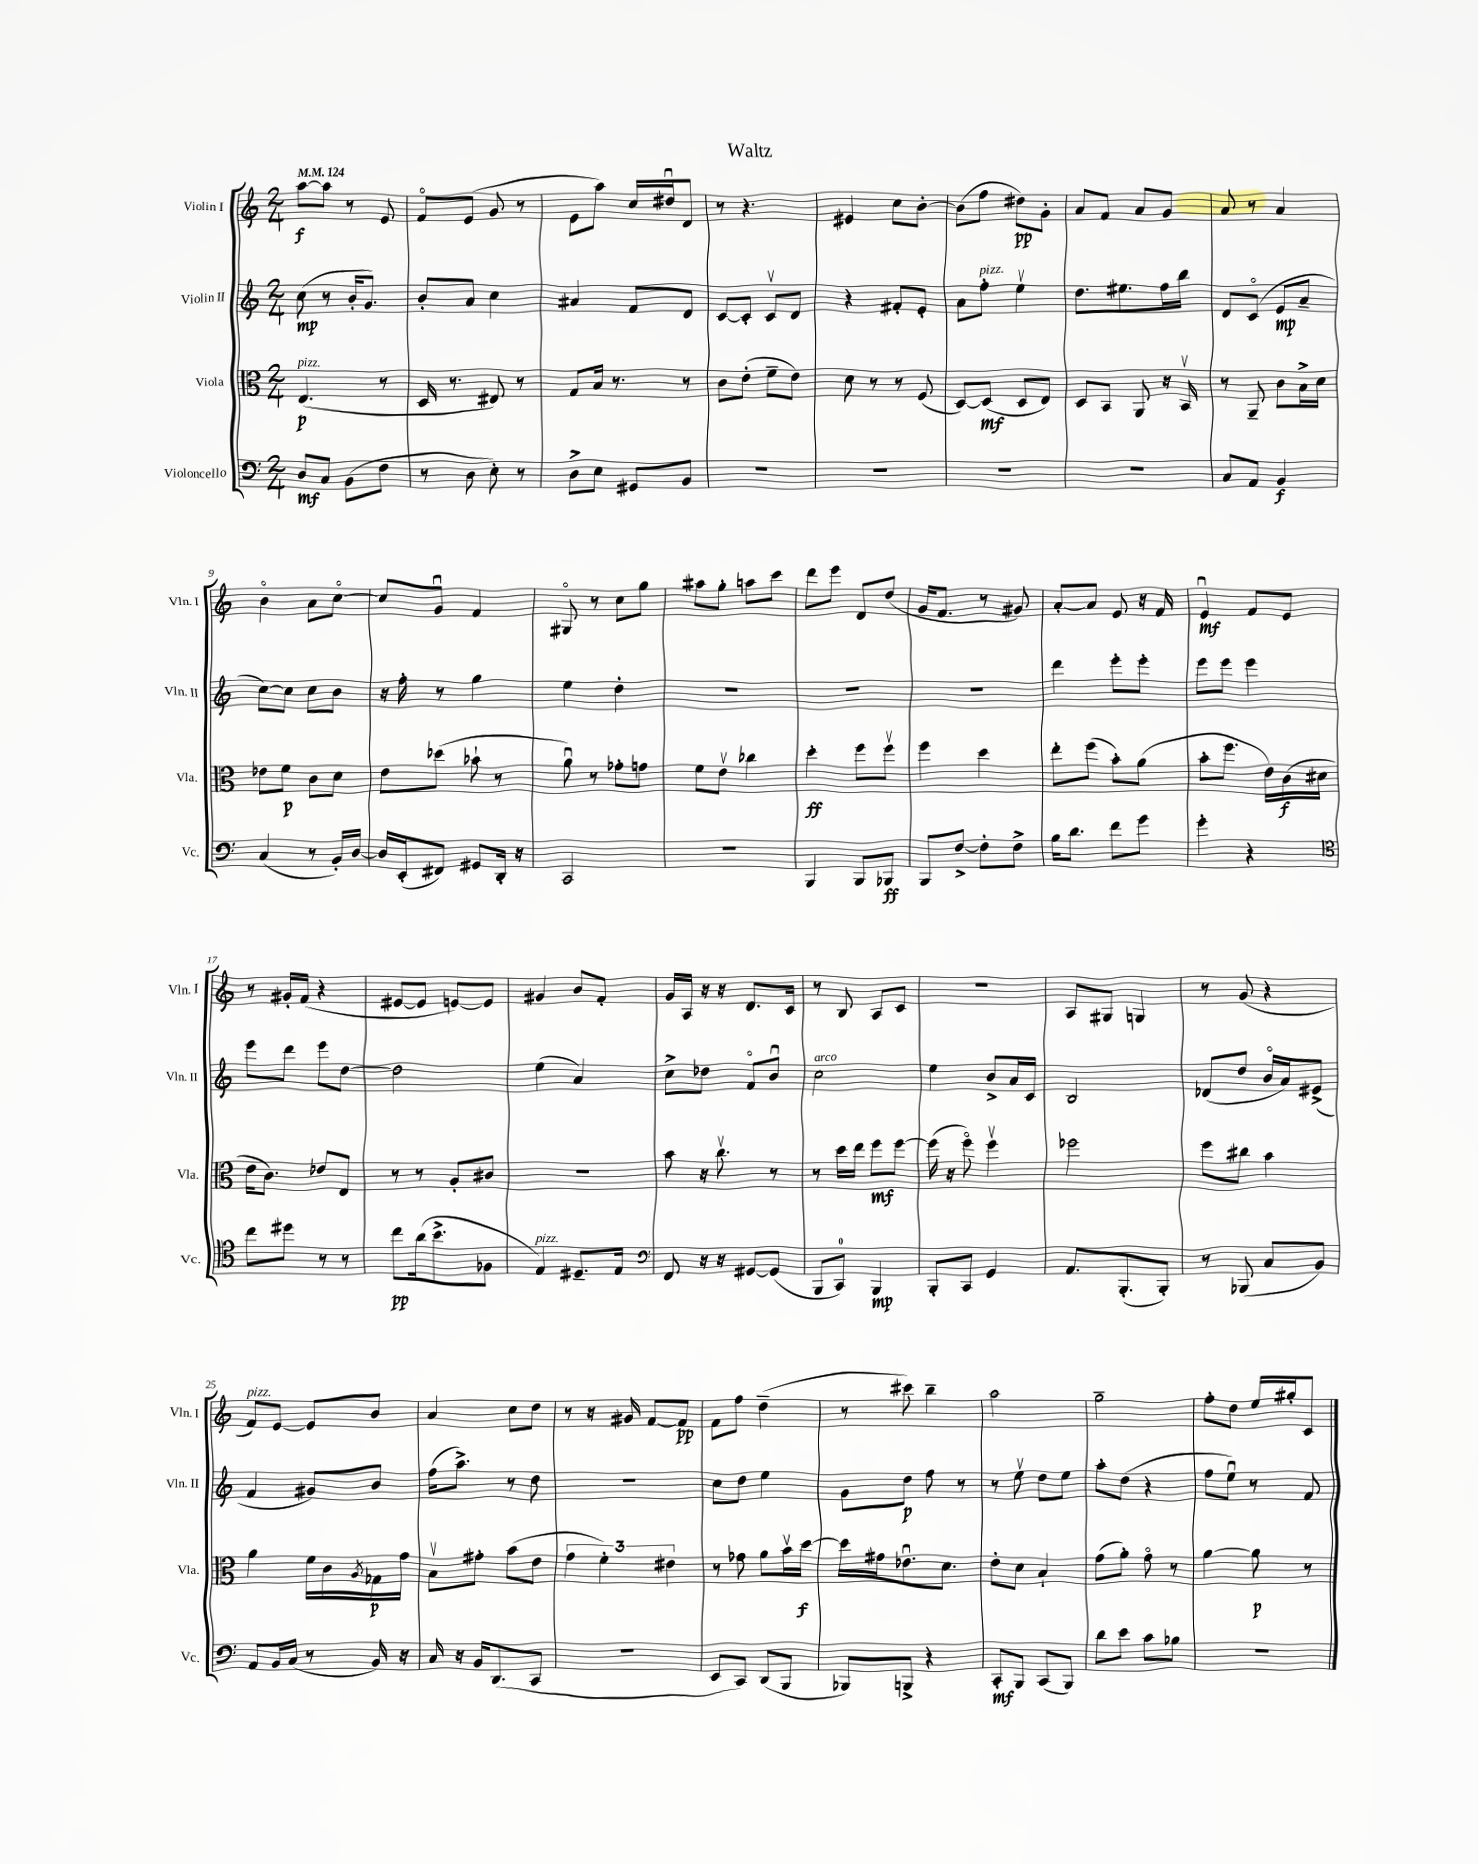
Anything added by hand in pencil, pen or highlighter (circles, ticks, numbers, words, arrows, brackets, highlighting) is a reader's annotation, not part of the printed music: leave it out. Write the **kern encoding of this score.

**kern	**kern	**kern	**kern
*staff4	*staff3	*staff2	*staff1
*clefF4	*clefC3	*clefG2	*clefG2
*k[]	*k[]	*k[]	*k[]
*M2/4	*M2/4	*M2/4	*M2/4
*MM124	*MM124	*MM124	*MM124
8D/L	(4.E/	(8cc\	[8aa\L
8C/J	.	8r	8aa\]J
(8BB\L	.	16b'/LK	8r
.	.	8.g/J)	.
8F\J	8r	.	8e/
=	=	=	=
8r	16D/	8b'/L	8fo/L
.	8.r	.	.
8D\	.	8a/J	(8e/J
8E'\)	8E#/)	4cc\	8g/
8r	8r	.	8r
=	=	=	=
8D^\L	8G/L	4a#/	8e\L
8E\J	16B/Jk	.	8aa\J)
.	8.r	.	.
8GG#/L	.	8f/L	16cc/LL
.	.	.	16dd#u/J
8BB/J	8r	8d/J	8d/J
=	=	=	=
2r	8c\L	[8c/L	8r
.	(8e'\J	8c'/]J	4.r
.	8f~\L	8cv/L	.
.	8e\J)	8d/J	.
=	=	=	=
2r	8d\	4r	4e#/
.	8r	.	.
.	8r	8f#'/L	8cc\L
.	(8F/	8e'/J	[8b'\J
=	=	=	=
2r	[8D/L)	8a\L	(8b\]L
.	(8D/]J	8ff'\J	8ff\J
.	8D/L	4eev\	8dd#\L)
.	8E/J)	.	8g'\J
=	=	=	=
2r	8D/L	8.dd\L	8a/L
.	8BB/J	.	8f/J
.	.	8.ee#\	.
.	8AA/	.	8a/L
.	16r	16ff\L	8g/J
.	16BBv/	16bb\JJ	.
=	=	=	=
8C/L	8r	8d/L	8a/
8AA/J	8AA~/	(8co/J	8r
4BB/	8c\L	8e/L	4a/
.	16B^\L	8a~/J	.
.	16d\JJ	.	.
=	=	=	=
(4C/	8e-\L	[8cc\L)	4bo\
.	8f\J	8cc\]J	.
8r	8c\L	8cc\L	8a\L
16BB'/LL)	8d\J	8b\J	[8cco\J
[16D/JJ	.	.	.
=	=	=	=
16D/]LL	8e\L	16r	8cc/]L
(16EE'/J	.	16ff'\	.
8FF#/J)	(8dd-\J	8r	8gu/J
8GG#/L	8b-`\	4gg\	4f/
16DD'/Jk	8r	.	.
16r	.	.	.
=	=	=	=
2CC/	8au\)	4ee\	8G#o/
.	8r	.	8r
.	8g-'\L	4dd'\	8cc\L
.	8g\J	.	8gg\J
=	=	=	=
2r	8f\L	2r	8aa#\L
.	8ev\J	.	8gg'\J
.	4cc-\	.	8aa\L
.	.	.	8ccc\J
=	=	=	=
4BBB/	4dd'\	2r	8ddd\L
.	.	.	8eee\J
8BBB/L	8ff\L	.	8d/L
8BBB-/J	8ffv\J	.	(8dd/J
=	=	=	=
8BBB/L	4ff\	2r	16g/LK
.	.	.	8.f/J
[8F^/J	.	.	.
8F'\]L	4dd\	.	8r
8F^\J	.	.	8g#/)
=	=	=	=
16B\LK	8ee'\L	4ddd\	[8a'/L
8.d\J	.	.	.
.	(8ff\J	.	8a/]J
8f\L	8b'\L)	8eee'\L	8e/
8g\J	(8a\J	8eee'\J	16r
.	.	.	16f/
=	=	=	=
4g'\	8b'\L	8eee\L	4eu/
.	8.ff\J	8eee\J	.
4r	.	4eee\	8f/L
.	16e\LL)	.	.
.	(16c\	.	8e/J
.	16d#\JJ	.	.
=	=	=	=
*clefC4	*	*	*
8cc\L	16e\LK	8eee\L	8r
.	8.c\J)	.	.
8dd#\J	.	8ddd\J	16g#'/LL
.	.	.	(16f/JJ
8r	8e-/L	8eee\L	4r
8r	8E/J	[8dd\J	.
=	=	=	=
8cc\L	8r	2dd\]	[8e#/L
(16a\k	8r	.	8e#/]J
8.b^\	.	.	.
.	8A'/L	.	[8e/L)
8F-\J	8c#/J	.	8e/]J
=	=	=	=
4E/)	2r	(4ee\	4g#/
8.D#~/L	.	4a/)	8b/L
.	.	.	8f'/J
16E/Jk	.	.	.
=	=	=	=
*clefF4	*	*	*
8FF/	8b\	8cc^\L	16g/LL
.	.	.	16A/JJ
16r	16r	8dd-\J	16r
16r	8.ccv\	.	16r
[8GG#/L	.	8fo/L	8.d/L
(8GG#/]J	8r	8bu/J	.
.	.	.	16c/Jk
=	=	=	=
8BBB/L	8r	2cc\	8r
8CC/J)	16dd\LL	.	8B/
.	16ee\JJ	.	.
4BBB/	8ff\L	.	8A/L
.	[8ff\J	.	8c/J
=	=	=	=
8BBB'/L	(16ff\]	4ee\	2r
.	16r	.	.
8CC/J	8ffo\)	.	.
4GG/	4ffv\	8b^/L	.
.	.	16a/L	.
.	.	16c/JJ	.
=	=	=	=
8.AA/L	2ff-\	2B/	8A/L
.	.	.	8G#/J
(8.BBB'/	.	.	.
.	.	.	4G/
8BBB'/J)	.	.	.
=	=	=	=
8r	8ff\L	(8d-/L	8r
(8BBB-/	8cc#\J	8dd/J	(8g/
8C/L	4b\	16bo/LL	4r
.	.	16a/J)	.
8BB/J)	.	(8e#^/J	.
=	=	=	=
8AA/L	4a\	4f/	8f/L)
16BB/L	.	.	[8e/J
(16C/JJ	.	.	.
8r	16f\LL	8g#/L)	8e/]L
.	16c\	.	.
.	8qA/	.	.
16BB/)	16G-\	8b/J	8b/J
16r	16g\JJ	.	.
=	=	=	=
16C/	8Bv\L	(16ff\LK	4a/
16r	.	8.aa^\J)	.
16BB/LK	8g#'\J	.	.
(8.DD/	.	.	.
.	(8b\L	8r	8cc\L
8CC/J	8e\J	8dd\	8dd\J
=	=	=	=
2r	6g\	2r	8r
.	.	.	16r
.	6f'\)	.	.
.	.	.	16g#/
.	.	.	[8f/L
.	6e#\	.	.
.	.	.	8f/]J
=	=	=	=
8EE/L	8r	8cc\L	8f\L
8CC/J)	8g-\	8dd\J	8ff\J
(8DD/L	8a\L	4ee\	(4dd~\
8BBB/J	16bv\L	.	.
.	[16dd\JJ	.	.
=	=	=	=
8BBB-/L)	16dd\]LL	8g\L	8r
.	16g#\J	.	.
8BBB^/J	8.e-u\	8dd\J	8ccc#\)
4r	.	8ff\	4bb~\
.	8.d\J	.	.
.	.	8r	.
=	=	=	=
8CC'/L	8e'\L	8r	2aa\
8BBB/J	8d\J	8eev\	.
(8CC/L	4B`/	8dd\L	.
8BBB/J)	.	8ee\J	.
=	=	=	=
8d\L	(8g\L	8aa'\L	2gg~\
8e\J	8a'\J)	(8dd\J	.
8c\L	8go\	4r	.
8B-\J	8r	.	.
=	=	=	=
2r	[4a\	8ff\L	8ff'\L
.	.	8eeu\J)	8dd\J
.	8a\]	8r	16ee/LL
.	.	.	16gg#'/J
.	8r	8f/	8c/J
==	==	==	==
*-	*-	*-	*-
